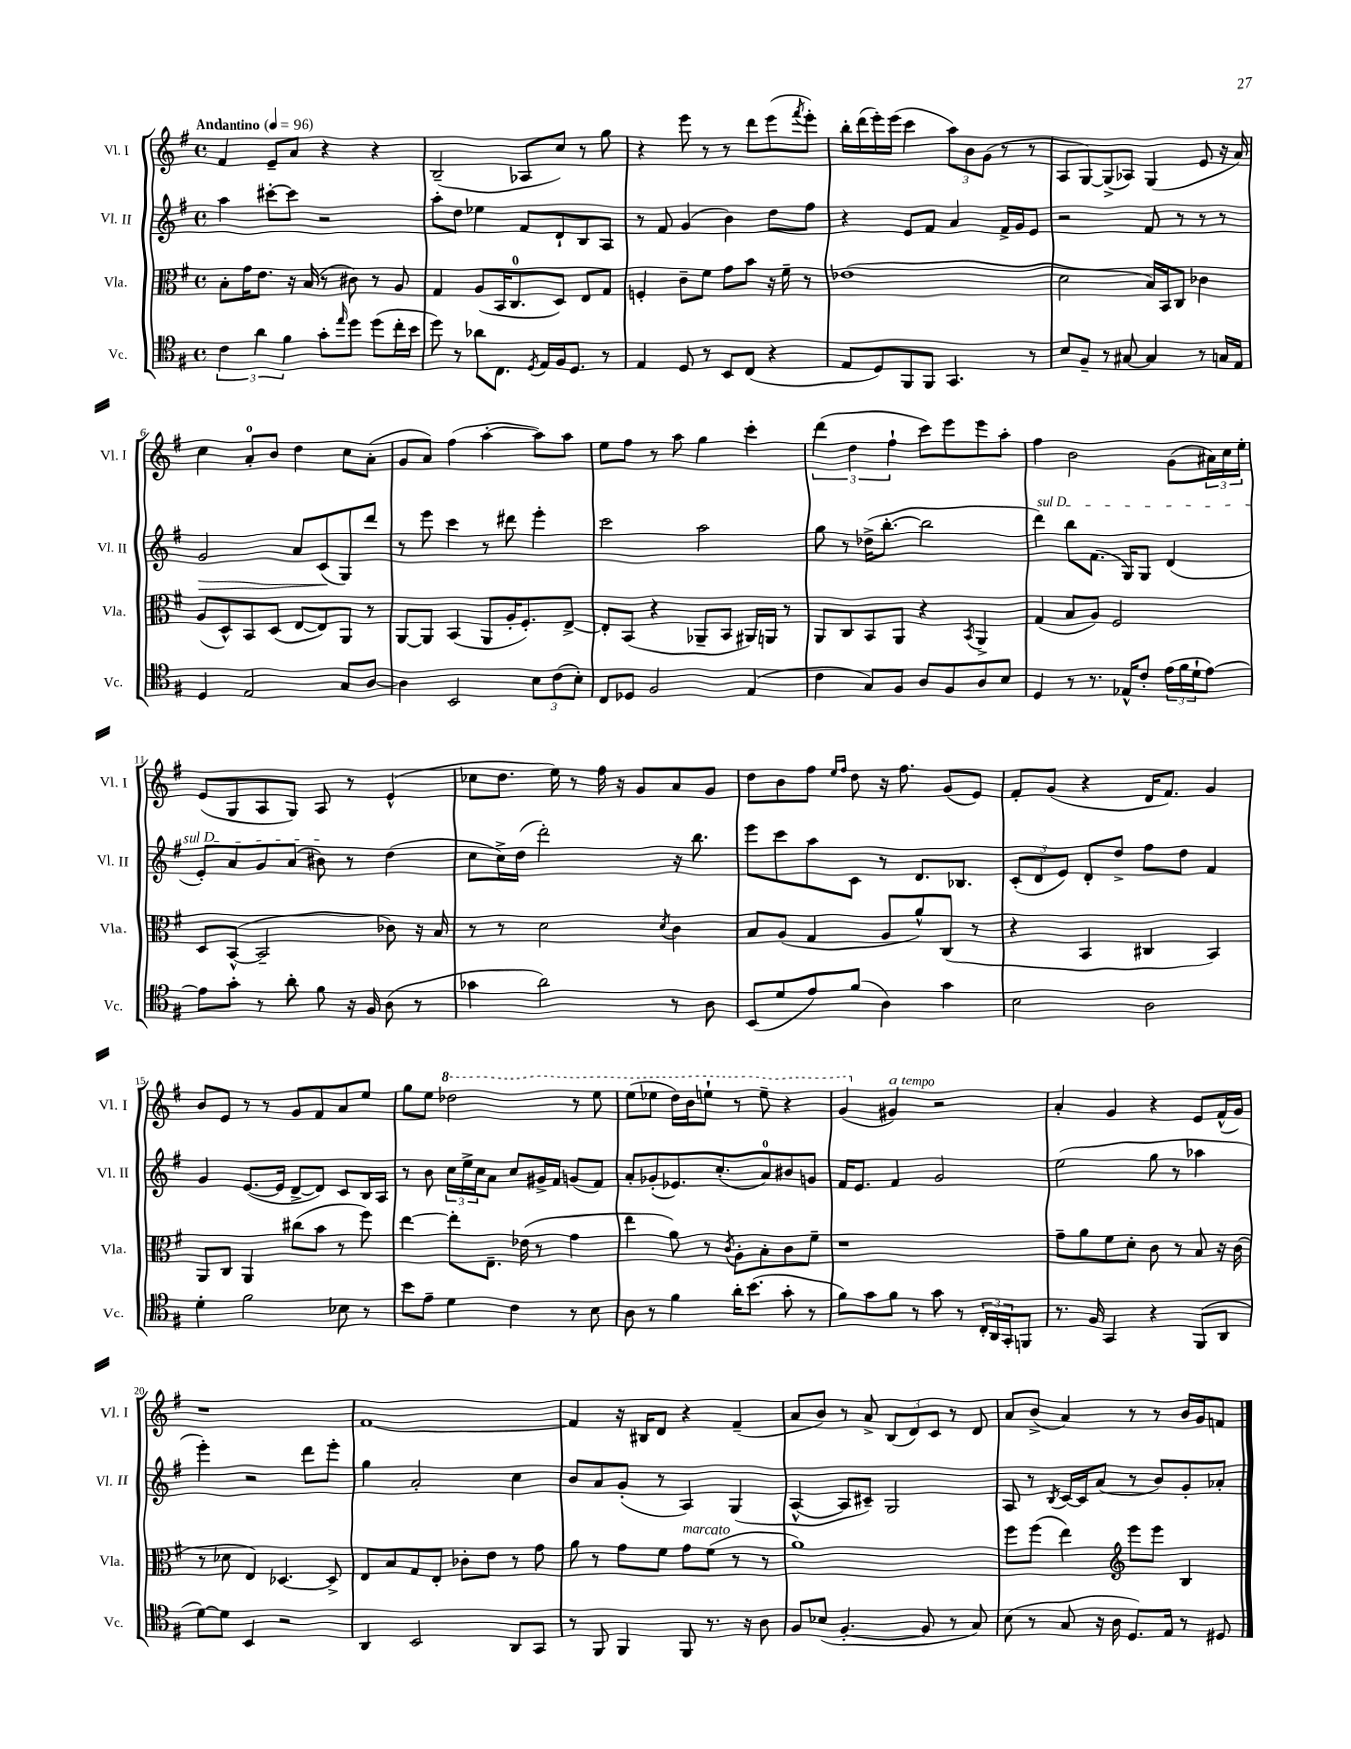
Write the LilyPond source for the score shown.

<<
\new StaffGroup <<
\new Staff = "s0" \with { instrumentName = "Vl. I" shortInstrumentName = "Vl. I" } {
    \clef treble \key g \major \defaultTimeSignature \time 4/4 \tempo "Andantino" 4 = 96
    fis'4 e'8-- a'8 r4 r4 |
    b2--( aes8 c''8) r8 g''8 |
    r4 e'''8 r8 r8 d'''8 e'''8( \acciaccatura { fis'''8 } e'''8-.) |
    b''16-. d'''16( e'''16-.) e'''16( c'''4 \tuplet 3/2 { a''8) b'8 g'8( } r8 r8 |
    a8 g8~) g8->( aes8) g4( e'8 r16 a'16) |
    c''4 a'8-0-. b'8 d''4 c''8 a'8-.( |
    g'8 a'8) fis''4( a''4~-. a''8) a''8 |
    e''8 fis''8 r8 a''8 g''4 c'''4-. |
    \tuplet 3/2 { d'''4( d''4 fis''4-! } c'''8) e'''8 e'''8 a''8-. |
    fis''4 b'2 g'8( \tuplet 3/2 { ais'16) c''16 e''16-. } |
    e'8( g8 a8 g8) a8 r8 e'4-^( |
    ces''8 d''8. e''16) r8 fis''16 r16 g'8 a'8 g'8 |
    d''8 b'8 fis''8 \grace { e''16 fis''16 } d''8 r16 fis''8. g'8( e'8) |
    fis'8-. g'8( r4 d'16 fis'8.) g'4 |
    b'8 e'8 r8 r8 g'8 fis'8 a'8 e''8 |
    g''8 e''8 \ottava #1 des'''2 r8 e'''8 |
    e'''8( ees'''8 d'''16) b''16 e'''8-! r8 e'''8-- r4 |
    g''4( \ottava #0 gis'4^\markup { \italic "a tempo" }) r2 |
    a'4-. g'4 r4 e'8 fis'16-^( g'16) |
    r1 |
    fis'1~ |
    fis'4 r16 bis16 d'8 r4 fis'4--( |
    a'8 b'8) r8 a'8-> \tuplet 3/2 { b8( d'8) c'8 } r8 d'8 |
    a'8 b'8->( a'4) r8 r8 b'16 g'16 f'8 \bar "|." |
}
\new Staff = "s1" \with { instrumentName = "Vl. II" shortInstrumentName = "Vl. II" } {
    \clef treble \key g \major \defaultTimeSignature \time 4/4
    a''4 cis'''8~-. cis'''8 r2 |
    a''8-. d''8 ees''4 fis'8 d'8-! b8 a8 |
    r8 fis'8 g'4( b'4) d''8 fis''8 |
    r4 e'8 fis'8 a'4 fis'16-> g'16 e'8 |
    r2 fis'8 r8 r8 r8 |
    g'2\> a'8 c'8\!( g8) d'''8 |
    r8 e'''8 c'''4 r8 dis'''8 e'''4-. |
    c'''2 a''2 |
    g''8 r8 des''16->( b''8.~-. b''2 |
    \once \override TextSpanner.bound-details.left.text = \markup { \italic "sul D" } d'''4\startTextSpan) b''8 fis'8.( g16) g8 d'4( |
    e'8-.) a'8 g'8 a'8( bis'8\stopTextSpan) r8 d''4( |
    c''8 c''16->) d''16( d'''2-.) r16 b''8. |
    e'''8 c'''8 a''8 c'8 r8 d'8. bes8. |
    \tuplet 3/2 { c'8-.( d'8 e'8) } d'8-. d''8-> fis''8 d''8 fis'4 |
    g'4 e'8.~( e'16 d'8~-> d'8) c'8 b16 a16 |
    r8 b'8 \tuplet 3/2 { c''16 e''16-> c''16 } a'8 c''8 gis'16-> fis'16 g'8( fis'8) |
    a'8-. ges'8-.( ees'8.) c''8.-.( a'8-0) bis'8 g'8 |
    fis'16 e'8. fis'4 g'2 |
    e''2( g''8 r8 aes''4 |
    e'''4-.) r2 d'''8 e'''8-. |
    g''4 a'2-. c''4 |
    b'8 a'8 g'8-.( r8 a4) g4( |
    a4~-^ a8 cis'8--) g2 |
    a8 r8 \acciaccatura { b8 } c'16~ c'16 a'8( r8 b'8) g'8-. aes'8-. \bar "|." |
}
\new Staff = "s2" \with { instrumentName = "Vla." shortInstrumentName = "Vla." } {
    \clef alto \key g \major \defaultTimeSignature \time 4/4
    b8-. g'16 e'8. r16 b16( r8 cis'8) r8 a8 |
    g4 a8( b,16 c8.-0 d8) e8 g8 |
    f4-. c'8-- fis'8 g'8 b'8 r16 fis'16-- r8 |
    ees'1( |
    d'2 b16) b,16 c8 ces'4 |
    a8( d8-^) b,8 d8( e8~ e8) a,8 r8 |
    a,8~ a,8 b,4( a,8 a16-. fis8.-.) e8~-> |
    e8-. b,8( r4 aes,8-- b,8 ais,16) a,16 r8 |
    a,8 c8 b,8 a,8 r4 \acciaccatura { b,8 } a,4-> |
    g4( b8 a8) fis2 |
    d8 b,8~-^( b,2-- ces'8) r16 b16 |
    r8 r8 d'2 \acciaccatura { d'8 } c'4 |
    b8 a8( g4 a8 a'8-^) c8( r8 |
    r4 b,4 cis4 b,4) |
    a,8 c8 a,4 cis''8( b'8 r8 fis''8) |
    e''4~ e''8-. e8.-- ees'16( r8 g'4 |
    e''4 a'8) r8 \acciaccatura { c'8 } a8-. b8-. c'8 fis'8-- |
    r1 |
    g'8-- a'8 fis'8 d'8-. c'8 r8 b8 r16 c'16( |
    r8 des'8 e4) des4.~ des8-> |
    e8 b8 g8 e8-. ces'8-. e'8 r8 g'8 |
    a'8 r8 g'8 fis'8 g'8^\markup { \italic "marcato" } fis'8( r8 r8 |
    a'1) |
    fis''8 fis''8( e''4) \clef treble e'''8 e'''8 b4 \bar "|." |
}
\new Staff = "s3" \with { instrumentName = "Vc." shortInstrumentName = "Vc." } {
    \clef tenor \key g \major \defaultTimeSignature \time 4/4
    \tuplet 3/2 { c'4 a'4 fis'4 } g'8-. \grace { e''16 } d''8 d''8( c''16-. b'16 |
    d''8) r8 aes'8 c8. \acciaccatura { d8 } e16 fis16 d8. r8 |
    e4 d8 r8 b,8 c8( r4 |
    e8 d8) fis,8 fis,8 g,4. r8 |
    b8 fis8-- r8 gis8~ gis4 r8 g16 e16 |
    d4 e2 g8 a8~ |
    a4 b,2 \tuplet 3/2 { b8 c'8( b8-.) } |
    c8 des8 fis2 e4( |
    c'4 g8) fis8 a8 fis8 a8 b8 |
    d4 r8 r8. ees16-^ c'8-. \tuplet 3/2 { e'16( fis'16 d'16-! } e'8~) |
    e'8 g'8-. r8 a'8-. fis'8 r16 fis16 a8( r8 |
    ges'4 a'2) r8 a8 |
    b,8( d'8 e'8) fis'8( a4) g'4 |
    b2 a2 |
    d'4-. fis'2 bes8 r8 |
    b'8 e'8-- d'4 c'4 r8 b8 |
    a8 r8 fis'4 a'16-. b'8.( g'8-. r8 |
    fis'8) g'8 fis'8 r8 g'8 r8 \tuplet 3/2 { c16-. a,16 g,16-. } f,8 |
    r8. fis16 g,4 r4 fis,8( a,8 |
    d'8~) d'8 b,4 r2 |
    a,4 b,2 a,8 g,8 |
    r8 fis,8 fis,4 fis,8 r8. r16 a8 |
    fis8 bes8( fis4.~-. fis8 r8 g8) |
    b8( r8 g8 r16 a16 d8.) e16 r8 dis8 \bar "|." |
}
>>
>>
